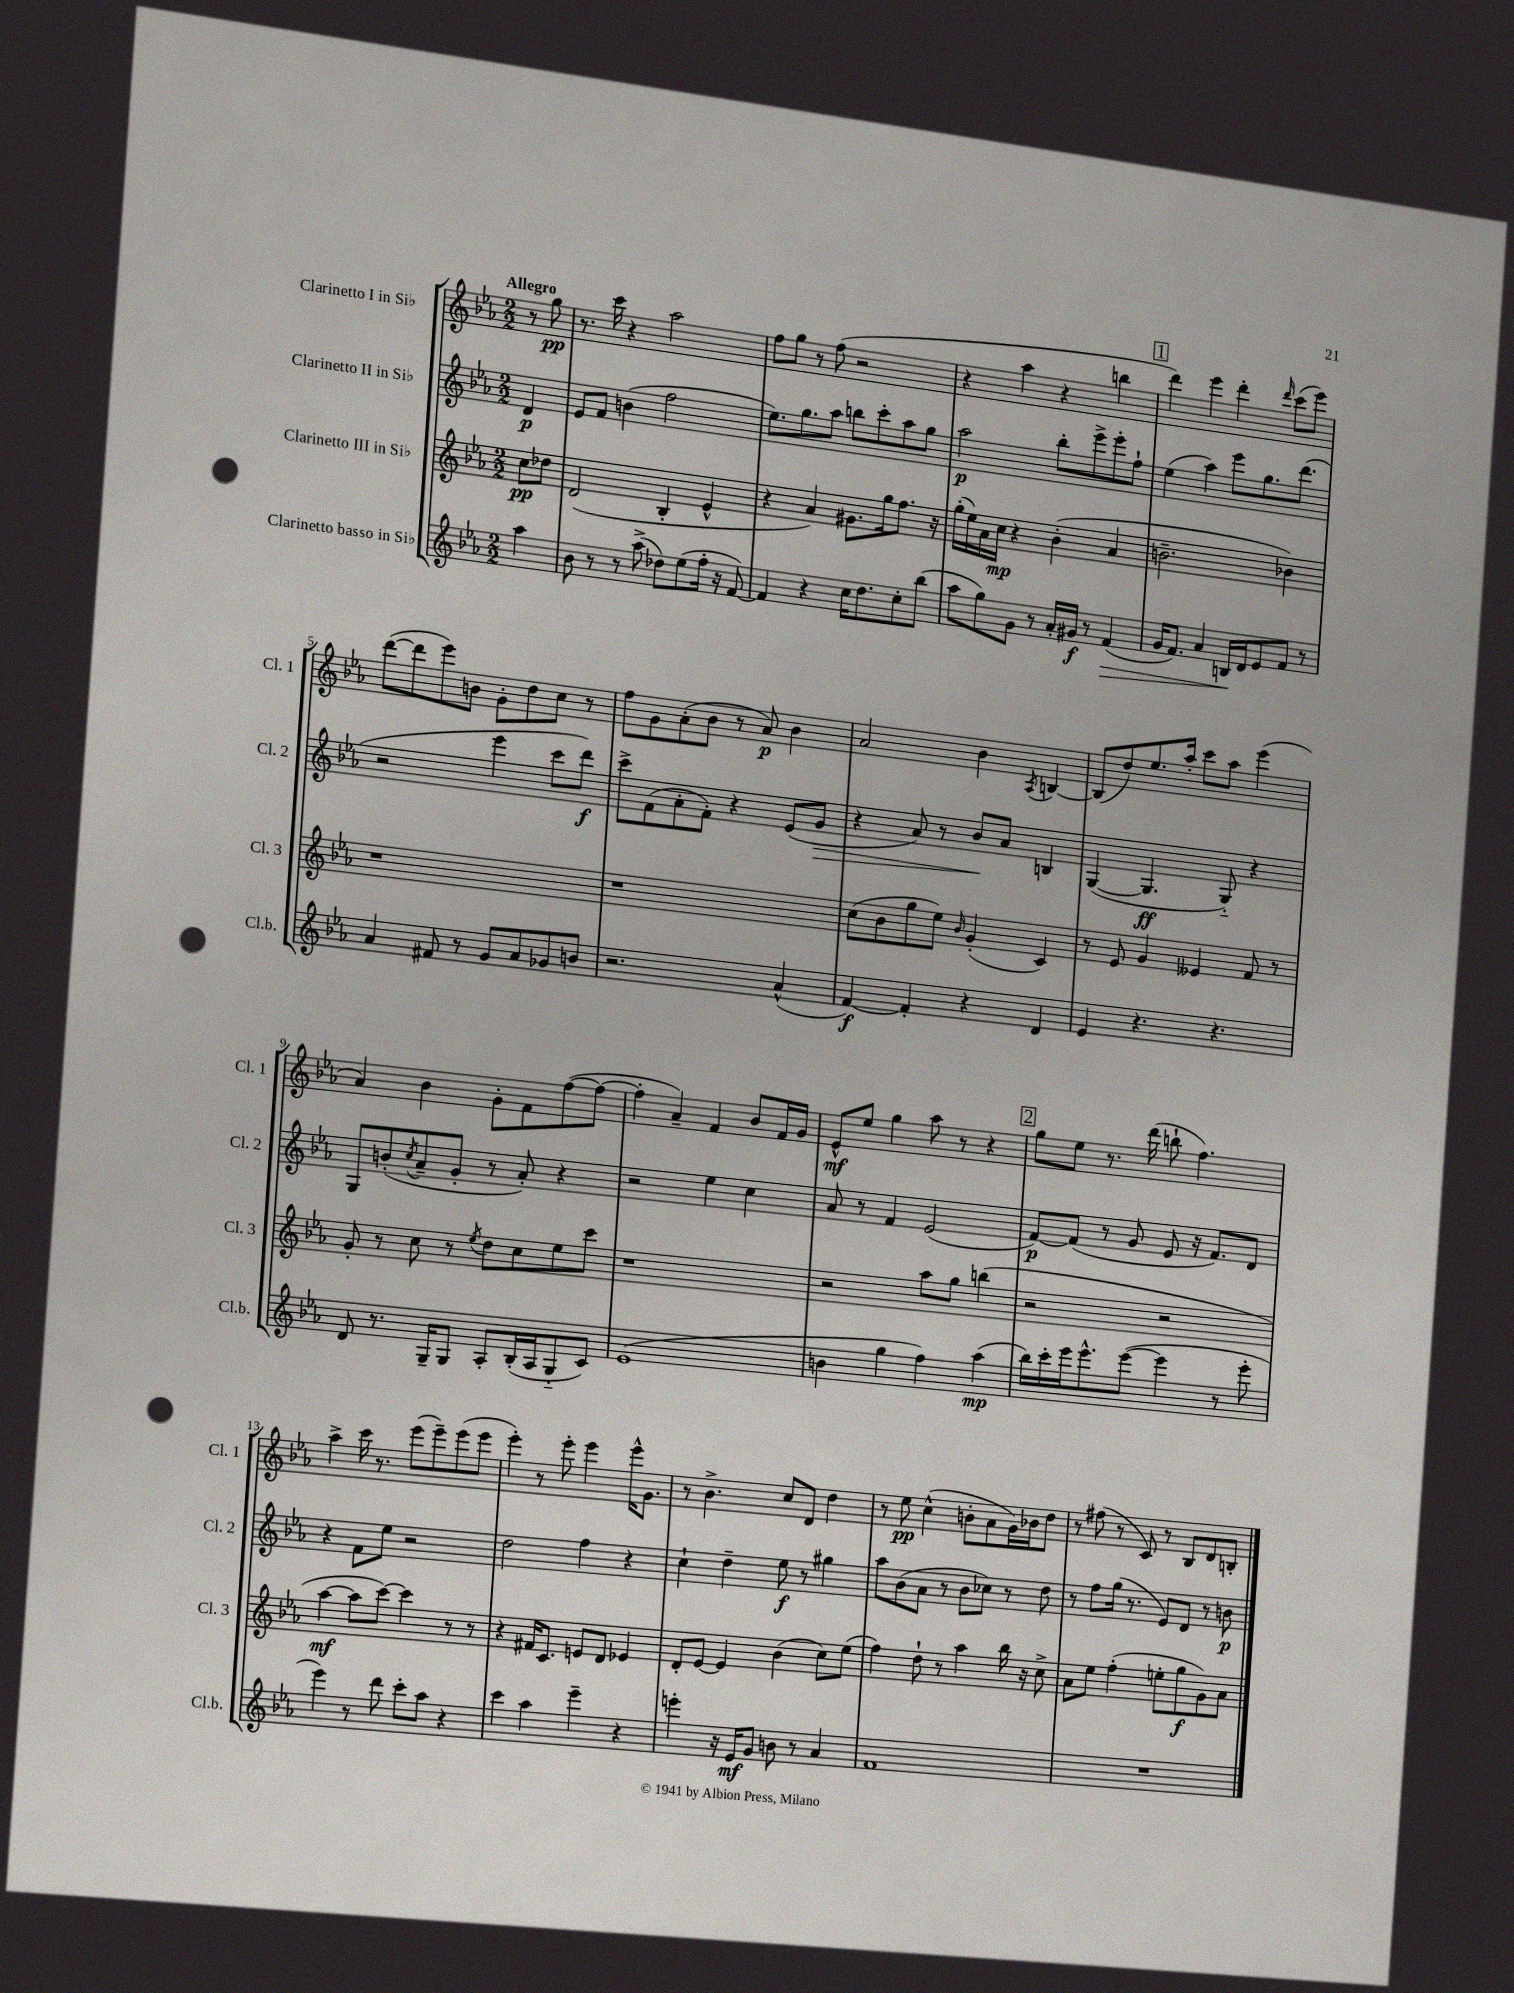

**kern	**kern	**kern	**kern
*staff4	*staff3	*staff2	*staff1
*clefG2	*clefG2	*clefG2	*clefG2
*k[b-e-a-]	*k[b-e-a-]	*k[b-e-a-]	*k[b-e-a-]
*M2/2	*M2/2	*M2/2	*M2/2
4aa-	8cc	4d	8r
.	8dd-	.	8gg
=	=	=	=
8b-	(2d	8e-	8.r
8r	.	8f	.
.	.	.	16ccc
8r	.	(4b	4r
(8aa-^	.	.	.
8dd-)	4B-'	2ff	2aa-
(8ee-	.	.	.
16ff'	4e-^^	.	.
16r	.	.	.
[8f)	.	.	.
=	=	=	=
4f]	4r	8.ee-)	8ff
.	.	.	8gg
.	.	8.gg	.
4r	4a-)	.	8r
.	.	8aa-	(8ff
16cc	8.g#	8bb	2r
8.dd	.	.	.
.	.	8ccc'	.
.	16gg	.	.
8cc'	8.ff	8aa-	.
(8bb-	.	8gg	.
.	16r	.	.
=	=	=	=
8aa-	(16gg'	2aa-	4r
.	16ee-)	.	.
8gg)	16a-	.	.
.	16cc	.	.
8g	4r	.	4aa-
8r	.	.	.
16a-'	(4b-'	8bb-'	4r
16g#	.	.	.
8r	.	8eee-^	.
(4f	4a-	8eee-'	4bb
.	.	8ff`	.
=	=	=	=
16g	2.b~	(4ee-	4ddd)
8.f)	.	.	.
4a-	.	4aa-)	4eee-
16B	.	8eee-	4ddd'
16d	.	.	.
8e-	.	8.gg	.
.	.	.	16qqddd
8f	4b-)	.	(8ccc
.	.	(8.ddd	.
8r	.	.	8eee-)
=	=	=	=
4a-	1r	2r	([8ddd
.	.	.	8ddd]
8f#	.	.	8eee-)
8r	.	.	8b
8g	.	4eee-	8g'
8a-	.	.	8dd
8g-	.	8ccc	8cc
8b	.	8ddd)	8r
=	=	=	=
2.r	1r	8ccc^	8ff
.	.	(8f	8g
.	.	8a-'	(8a-'
.	.	8f')	8b-
.	.	4r	8r
.	.	.	8a-)
(4a-^^	.	(8e-	4b-
.	.	8g	.
=	=	=	=
[4f)	(8cc	4r	2a-
.	8b-	.	.
4f']	8gg	8a-)	.
.	8ee-)	8r	.
.	16qqb-	.	.
4r	(4g'	8b-	4b-
.	.	8a-	.
.	.	.	8qA-
4d	4c)	4B	[4B
=	=	=	=
4e-	8r	([4G	(8B]
.	8e-	.	8dd)
4.r	4g	4.G]	8.ee-
.	.	.	16aa-'
.	4e--	.	8ccc
4.r	.	8G'~)	8aa-
.	8f	4r	(4eee-
.	8r	.	.
=	=	=	=
8d	8g'	8G	4a-)
8.r	8r	(8b'	.
.	.	8qcc	.
.	8cc	8a-~	4b-
16G~	.	.	.
8G	8r	8g'	.
.	8qee-	.	.
8A-'	8dd	8r	8g'
(16B-'	8cc	8a-')	8f
16A-	.	.	.
8G'~	8ee-	4r	([8ff
8c)	8ccc	.	8ff_
=	=	=	=
(1e-	1r	2r	4ff']
.	.	.	4a-~)
.	.	4ee-	4f
.	.	4cc	8b-
.	.	.	16f
.	.	.	16g
=	=	=	=
4b	2r	8a-	8e-^^
.	.	8r	8ee-
4gg	.	4f	4gg
4ff)	8aa-	(2e-	8aa-
.	8gg	.	8r
(4aa-	(4bb	.	4r
=	=	=	=
16bb-)	2r	[8f)	8gg
16ccc'	.	.	.
16eee-	.	(8f]	8ee-
8.eee-^^	.	.	.
.	.	8r	8.r
([8eee-	.	8g	.
.	.	.	(16ddd
4eee-]	2r	8e-	8bb`
.	.	16r	4.ff)
.	.	8.f)	.
8r	.	.	.
8eee-'	.	8d	.
=	=	=	=
4eee-)	[4aa-	4r	4aa-^
8r	8aa-]	8f	16ccc
.	.	.	8.r
8ddd	[8ccc)	8ee-	.
8ccc'	4ccc]	2r	(8eee-
8aa-	.	.	8eee-~)
4r	8r	.	(8eee-
.	8r	.	8eee-
=	=	=	=
4ccc	4r	2dd	4eee-')
4aa-	16f#	.	8r
.	8.c	.	.
.	.	.	8eee-'
4eee-~	8e	4ff	4eee-
.	8d	.	.
4r	4e-	4r	16eee-^^
.	.	.	8.g
=	=	=	=
4eee'	8d'	4cc`	8r
.	[8e-	.	4.b-^
16r	4e-]	4dd~	.
16e-	.	.	.
8g	.	.	.
8b	(4b-	8ee-	8cc
8r	.	8r	8d
4a-	8cc)	4gg#	4dd
.	(8ee-	.	.
=	=	=	=
1f	4ff)	8aa-	8r
.	.	(8b-	8ee-
.	8dd`	8a-	(4cc^^
.	8r	8r	.
.	4aa-	8b-	8b'
.	.	8cc-)	8a-
.	16bb-	8r	16g)
.	16r	.	16b-
.	8cc^	8dd	8dd
=	=	=	=
1r	8a-	8r	8r
.	8ee-	8ff	(8ff#
.	(4ff'	(16gg	8r
.	.	8.r	.
.	.	.	8c)
.	8ee'	8e-)	8r
.	8gg	8d	8B-
.	8g)	8r	8d
.	8a-	8b	8B'
==	==	==	==
*-	*-	*-	*-
